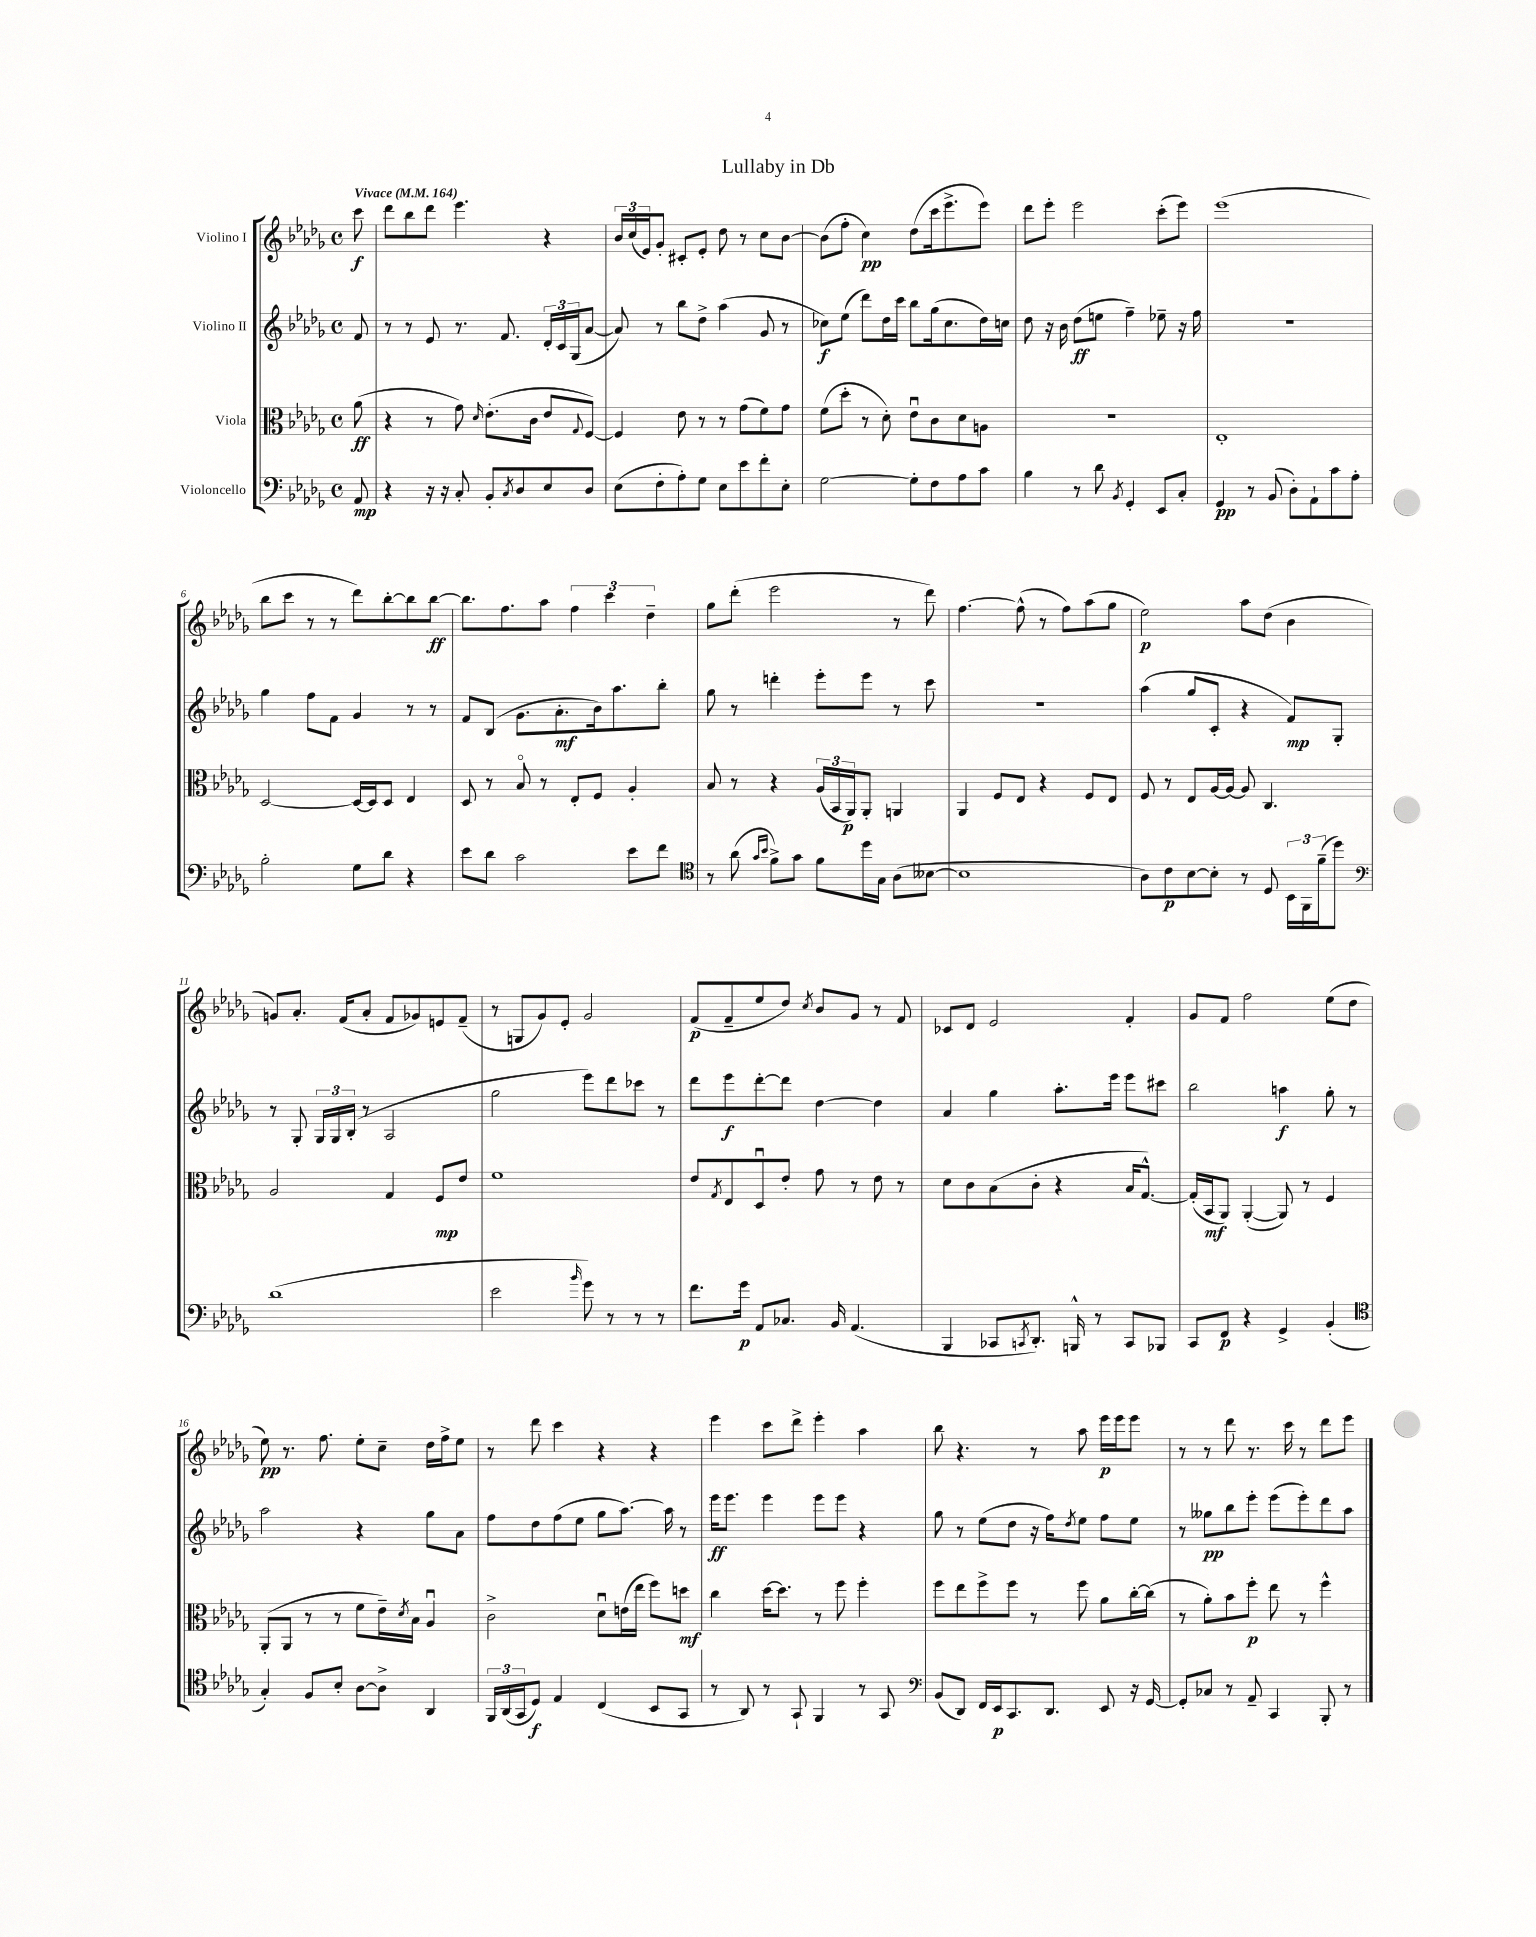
\header { title = "Lullaby in Db" }
<<
\new StaffGroup <<
\new Staff = "s0" \with { instrumentName = "Violino I" } {
    \clef treble \key des \major \defaultTimeSignature \time 4/4 \partial 8 \tempo "Vivace" 4 = 164
    c'''8\f |
    des'''8 bes''8 des'''8 ees'''4. r4 |
    \tuplet 3/2 { bes'16 c''16( ees'16) } ges'8-. cis'8-. ees'8-. des''8 r8 c''8 bes'8~ |
    bes'8( f''8-. c''4\pp) des''8( c'''16 ees'''8.-> ees'''8) |
    des'''8 ees'''8-. ees'''2 c'''8-.( ees'''8) |
    ees'''1( |
    bes''8 c'''8 r8 r8 des'''8) bes''8~-. bes''8 bes''8~\ff |
    bes''8. f''8. aes''8 \tuplet 3/2 { f''4 c'''4 des''4-- } |
    ges''8 des'''8-.( ees'''2 r8 des'''8) |
    f''4.~ f''8-^( r8 f''8) aes''8( ges''8 |
    ees''2\p) aes''8 des''8( bes'4 |
    g'8) aes'8.-. f'16( aes'8-. f'8 ges'8) e'8 f'8--( |
    r8 g8 ges'8) ees'8-. ges'2 |
    f'8\p( f'8-- ees''8 des''8) \acciaccatura { c''8 } bes'8 ges'8 r8 f'8 |
    ces'8 des'8 ees'2 f'4-. |
    ges'8 f'8 f''2 ees''8( des''8 |
    ees''8\pp) r8. f''8. ees''8-. c''8-- des''16 f''16-> ees''8 |
    r8 des'''8 c'''4 r4 r4 |
    ees'''4 c'''8 des'''8-> ees'''4-. aes''4 |
    bes''8 r4. r8 aes''8 ees'''16\p ees'''16 ees'''8 |
    r8 r8 des'''8 r8. c'''16 r8 des'''8 ees'''8 \bar "|." |
}
\new Staff = "s1" \with { instrumentName = "Violino II" } {
    \clef treble \key des \major \defaultTimeSignature \time 4/4 \partial 8
    f'8 |
    r8 r8 ees'8 r8. f'8. \tuplet 3/2 { des'16-. c'16 ges16( } aes'8~ |
    aes'8) r8 bes''8 des''8-> aes''4( ges'8 r8 |
    ces''8\f) ees''8( des'''8) des''16 c'''16 bes''8 ges''16( ces''8. des''16) c''16 |
    des''8 r16 bes'16 des''8\ff( e''8 f''4--) ees''8-- r16 f''16 |
    R1 |
    ges''4 f''8 f'8 ges'4 r8 r8 |
    f'8 bes8( ges'8. aes'8.-.\mf bes'16) aes''8. bes''8-. |
    ges''8 r8 d'''4-. ees'''8-. ees'''8 r8 c'''8 |
    R1 |
    aes''4( ges''8 c'8-. r4 f'8\mp) ges8-. |
    r8 ges8-. \tuplet 3/2 { ges16 ges16 bes16-.( } r8 aes2 |
    ges''2 ees'''8) des'''8 ces'''8 r8 |
    des'''8 ees'''8\f des'''8~-. des'''8 des''4~ des''4 |
    aes'4 ges''4 aes''8.-. ees'''16 ees'''8 cis'''8 |
    bes''2 a''4\f ges''8-. r8 |
    aes''2 r4 ges''8 aes'8 |
    f''8 des''8 f''8( ees''8 ges''8 aes''8.~) aes''16 r8 |
    ees'''16\ff ees'''8. ees'''4 ees'''8 ees'''8 r4 |
    ges''8 r8 ees''8( des''8 r16 f''16) \acciaccatura { des''8 } ees''8 f''8 ees''8 |
    r8 geses''8\pp bes''8 ees'''8-. ees'''8( ees'''8-.) des'''8 aes''8 \bar "|." |
}
\new Staff = "s2" \with { instrumentName = "Viola" } {
    \clef alto \key des \major \defaultTimeSignature \time 4/4 \partial 8
    aes'8\ff( |
    r4 r8 ges'8) \grace { des'16 } ees'8.-.( c'16 ees'8 \appoggiatura { ges8 } f8~) |
    f4 ees'8 r8 r8 ges'8( f'8) ges'8 |
    f'8( des''8-. r8 des'8-.) ees'8\downbow c'8 des'8 a8 |
    R1 |
    ees1-. |
    des2~ des16~ des16 des8 ees4 |
    des8 r8 bes8\flageolet r8 ees8-. f8 aes4-. |
    bes8 r8 r4 \tuplet 3/2 { aes16( bes,16 aes,16\p) } aes,8-. a,4 |
    aes,4 f8 ees8 r4 f8 ees8 |
    f8 r8 ees8 aes16~ aes16~ aes8 c4. |
    aes2 ges4 f8\mp ees'8 |
    f'1 |
    ees'8 \acciaccatura { ges8 } ees8 des8\downbow ees'8-. ges'8 r8 ees'8 r8 |
    des'8 c'8 bes8( c'8-. r4 bes16 ges8.~-^) |
    ges16-.( bes,16\mf aes,8) aes,4~-.( aes,8) r8 f4 |
    aes,8-.( aes,8 r8 r8 f'8 ees'16--) \acciaccatura { des'8 } bes16 aes4\downbow |
    c'2-> des'8\downbow e'16( ees''16 f''8) d''8\mf |
    c''4 des''16~ des''8. r8 f''8 f''4-. |
    f''8 ees''8 f''8-> f''8 r8 f''8 aes'8 c''16~-. c''16( |
    r8 aes'8-.) bes'8 f''8-.\p ees''8 r8 f''4-^ \bar "|." |
}
\new Staff = "s3" \with { instrumentName = "Violoncello" } {
    \clef bass \key des \major \defaultTimeSignature \time 4/4 \partial 8
    aes,8\mp |
    r4 r16 r16 c8-. bes,8-. \acciaccatura { c8 } des8 ees8 des8 |
    ees8( f8-. aes8-.) ges8 ees8 ees'8 f'8-. ees8-. |
    ges2~ ges8-. f8 aes8 c'8 |
    bes4 r8 des'8 \acciaccatura { bes,8 } ges,4-. ees,8 c8-. |
    ges,4\pp r8 bes,8( des8-.) aes,8-! c'8 aes8-. |
    bes2-. ges8 des'8 r4 |
    ees'8 des'8 c'2 ees'8 f'8 |
    \clef tenor r8 aes'8( \grace { ges'16 bes'16 } f'8->) ges'8 f'8 des''16 ges16 aes8( beses8~ |
    beses1 |
    aes8) c'8\p bes8~ bes8-. r8 des8 \tuplet 3/2 { bes,16 f,16 f'16--( } des''8) |
    \clef bass des'1( |
    ees'2 \grace { bes'16 } ges'8) r8 r8 r8 |
    f'8. ges'16\p aes,8 ces8. bes,16 aes,4.( |
    bes,,4 ces,8 \acciaccatura { c,8 } des,8.-.) b,,16-^ r8 c,8 bes,,8 |
    c,8 f,8\p r4 ges,4-> bes,4-.( |
    \clef tenor ges4-.) f8 bes8-. aes8~ aes8-> aes,4 |
    \tuplet 3/2 { f,16 aes,16( ges,16 } des8\f) ees4 c4( bes,8 ges,8 |
    r8 aes,8) r8 ges,8-! f,4 r8 ges,8 |
    \clef bass bes,8( des,8) f,16 ees,16\p c,8. des,8. ees,8 r16 ges,16~ |
    ges,8-. ces8 r8 aes,8-- c,4 bes,,8-. r8 \bar "|." |
}
>>
>>
